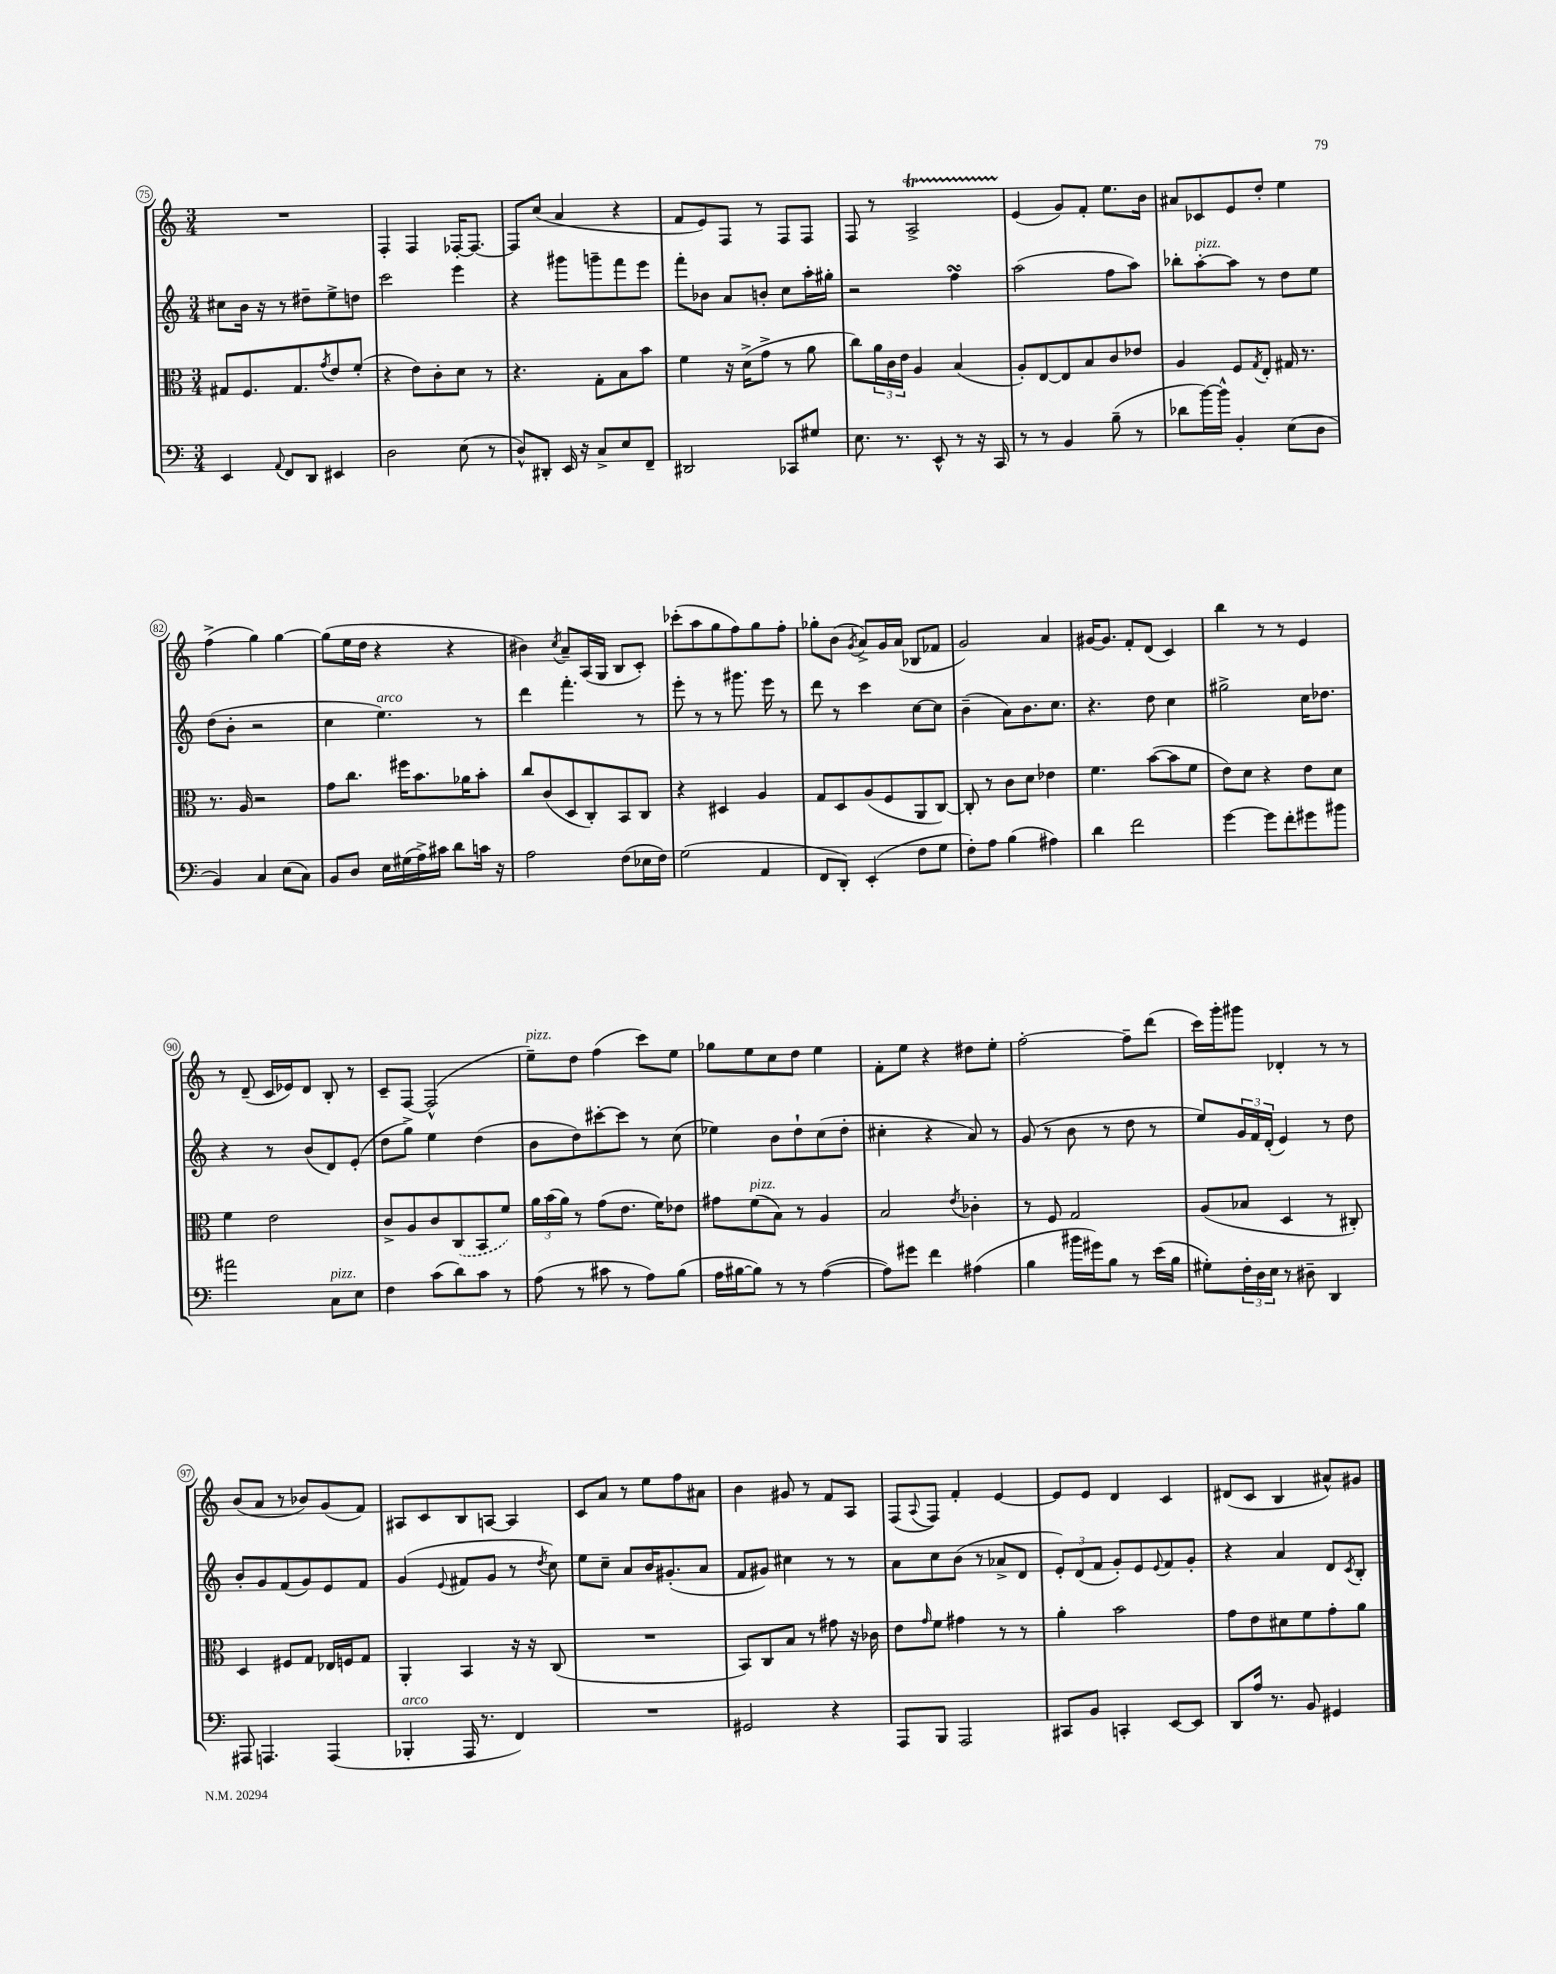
<<
\new StaffGroup <<
\new Staff = "s0" {
    \clef treble \key c \major \numericTimeSignature \time 3/4
    R2. |
    f4-. f4 fes16~-. fes8.~ |
    fes8 c''8( a'4 r4 |
    f'8 e'8) f8 r8 f8 f8 |
    f8 r8 a2->\startTrillSpan |
    e'4\stopTrillSpan( g'8) f'8-. e''8. b'16 |
    ais'8 ces'8 e'8 d''8-. e''4 |
    f''4->( g''4) g''4~ |
    g''8( e''16 d''16 r4 r4 |
    bis'4) \acciaccatura { c''8 } a'8-- a16( g16 b8 c'8-.) |
    ces'''8-.( a''8 g''8 f''8) g''8 f''8-. |
    ges''8-. b'8( \acciaccatura { g'8 } a'8->) g'16 a'16( bes8 fes'8 |
    g'2) a'4 |
    gis'16~ gis'8. f'8-. d'8( c'4) |
    b''4 r8 r8 e'4 |
    r8 d'8--( c'16 ees'16) d'8 b8-. r8 |
    c'8-- f8~ f2-^( |
    e''8--^\markup { \italic "pizz." }) d''8 f''4( c'''8) e''8 |
    ges''8 e''8 c''8 d''8 e''4 |
    f'8-. e''8 r4 dis''8 e''8-. |
    f''2~-. f''8-- d'''8( |
    c'''16) g'''16-. gis'''8 des'4-. r8 r8 |
    b'8( a'8 r8 bes'8) g'8( f'8) |
    ais8 c'8 b8 a8~ a4 |
    c'8 a'8 r8 e''8 f''8 ais'8 |
    b'4 gis'8 r8 f'8 a8 |
    f8( \appoggiatura { a8 } f8) f'4-. e'4~ |
    e'8 e'8 d'4 c'4 |
    dis'8( c'8 b4 ais'8-^) gis'8 \bar "|." |
}
\new Staff = "s1" {
    \clef treble \key c \major \numericTimeSignature \time 3/4
    cis''8 b'16 r16 r8 dis''8-- e''8-> d''8 |
    c'''2 e'''4 |
    r4 gis'''8 g'''8-- f'''8 e'''8 |
    f'''8-. bes'8 a'8 b'8-. c''8 a''16-. gis''16-. |
    r2 f''4\turn |
    a''2( f''8 a''8) |
    bes''8-. a''8~-.^\markup { \italic "pizz." } a''8 r8 d''8 e''8 |
    d''8( b'8-. r2 |
    c''4 e''4.^\markup { \italic "arco" }) r8 |
    d'''4 f'''4.-. r8 |
    e'''8-. r8 r8 gis'''8. e'''16 r8 |
    d'''8 r8 c'''4 c''8~ c''8 |
    b'4--( a'8) b'8. c''8. |
    r4. d''8 c''4 |
    gis''2-> c''16 des''8. |
    r4 r8 b'8( d'8) e'8-.( |
    d''8 g''8->) e''4 d''4( |
    b'8 d''8) cis'''8~-. cis'''8 r8 c''8( |
    ees''4) b'8 d''8-! c''8( d''8-. |
    cis''4-. r4 a'8) r8 |
    g'8( r8 b'8 r8 d''8 r8 |
    e''8) \tuplet 3/2 { g'16 f'16 d'16-.( } e'4) r8 d''8 |
    b'8-. g'8 f'8( g'8) e'8 f'8 |
    g'4( \appoggiatura { e'8 } fis'8 g'8 r8 \acciaccatura { d''8 } c''8) |
    e''8 c''8-- a'8 b'16 gis'8.-.( a'8 |
    f'8 gis'8) cis''4 r8 r8 |
    a'8 c''8 b'8( r8 aes'8-> d'8 |
    \tuplet 3/2 { e'8-.) d'8( f'8 } g'8-.) e'8 \appoggiatura { e'8 } f'8 g'8-. |
    r4 a'4 d'8 \acciaccatura { c'8 } b8-. \bar "|." |
}
\new Staff = "s2" {
    \clef alto \key c \major \numericTimeSignature \time 3/4
    gis8 f8. gis8. \acciaccatura { g'8 } e'8 f'8-.( |
    r4 e'8) c'8-. d'8 r8 |
    r4. g8-. b8 b'8 |
    f'4 r16 d'16->( g'8-> r8 a'8 |
    c''8) \tuplet 3/2 { a'16 c'16 e'16 } a4 b4( |
    a8-.) e8~ e8 b8 c'8 ees'8 |
    a4 f8 \acciaccatura { g8 } e8-. gis16 r8. |
    r8. a16 r2 |
    g'8 c''8. fis''16 b'8. aes'16 b'8-. |
    c''8 c'8( d8 c8-.) b,8 c8 |
    r4 dis4 a4 |
    g8 d8 a8( f8 a,8 c8~) |
    c8-. r8 c'8 d'8 ees'4 |
    f'4. b'8~( b'8 f'8 |
    e'8) d'8 r4 e'8 d'8 |
    f'4 e'2 |
    c'8-> a8 c'8 \once \slurDashed c8( b,8 f'8) |
    \tuplet 3/2 { a'16 b'16( a'16) } r8 g'8( e'8. f'16) ees'8 |
    gis'8 f'8^\markup { \italic "pizz." }( b8) r8 a4 |
    b2 \acciaccatura { e'8 } ces'4-. |
    r8 f8 g2 |
    a8( bes8 d4 r8 cis8-.) |
    d4 fis8 g8 ees16 f16 g8 |
    a,4-. b,4 r16 r16 c8( |
    R2. |
    b,8) c8 b8 r8 gis'8 r16 ces'16 |
    e'8 \grace { g'16 } f'8 gis'4 r8 r8 |
    a'4-. b'2 |
    g'8 e'8 dis'8 f'8 g'8-. a'8 \bar "|." |
}
\new Staff = "s3" {
    \clef bass \key c \major \numericTimeSignature \time 3/4
    e,4 \appoggiatura { a,8 } f,8 d,8 eis,4 |
    d2 e8( r8 |
    d8-^) dis,8-. e,16 r16 c8-> e8 f,8-- |
    dis,2 ces,8 gis8 |
    e8. r8. e,8-^ r8 r16 c,16 |
    r8 r8 b,4 b8--( r8 |
    des'8 b'16~) b'16-^ b,4-. e8( d8 |
    b,4) c4 e8( c8) |
    b,8 d8 e16 gis16( a16->) cis'16 d'8 c'16 r16 |
    a2 f8( ees16 f16) |
    g2( a,4 |
    f,8 d,8-.) e,4-.( f8 g8 |
    f8-.) a8 b4( ais4) |
    d'4 f'2 |
    g'4~ g'8 f'8-. gis'8 bis'8 |
    ais'2 c8^\markup { \italic "pizz." } e8 |
    f4 c'8( d'8) c'8 r8 |
    a8( r8 cis'8 r8 a8) b8( |
    a16 bis16~ bis8) r8 r8 a4~( |
    a8) gis'8 f'4 ais4( |
    b4 bis'16 gis'16) b8 r8 e'16( b16 |
    gis8-.) \tuplet 3/2 { f16-. d16 e16 } r8 dis8-- d,4 |
    ais,,8 a,,4. a,,4( |
    bes,,4-.^\markup { \italic "arco" } a,,16 r8. f,4) |
    R2. |
    gis,2 r4 |
    a,,8 b,,8 a,,2 |
    cis,8 b,8 c,4-. e,8~ e,8 |
    d,8 a16 r8. b,8 gis,4 \bar "|." |
}
>>
>>
\layout { \context { \Score currentBarNumber = #75 \override BarNumber.stencil = #(make-stencil-circler 0.1 0.3 ly:text-interface::print) } }
